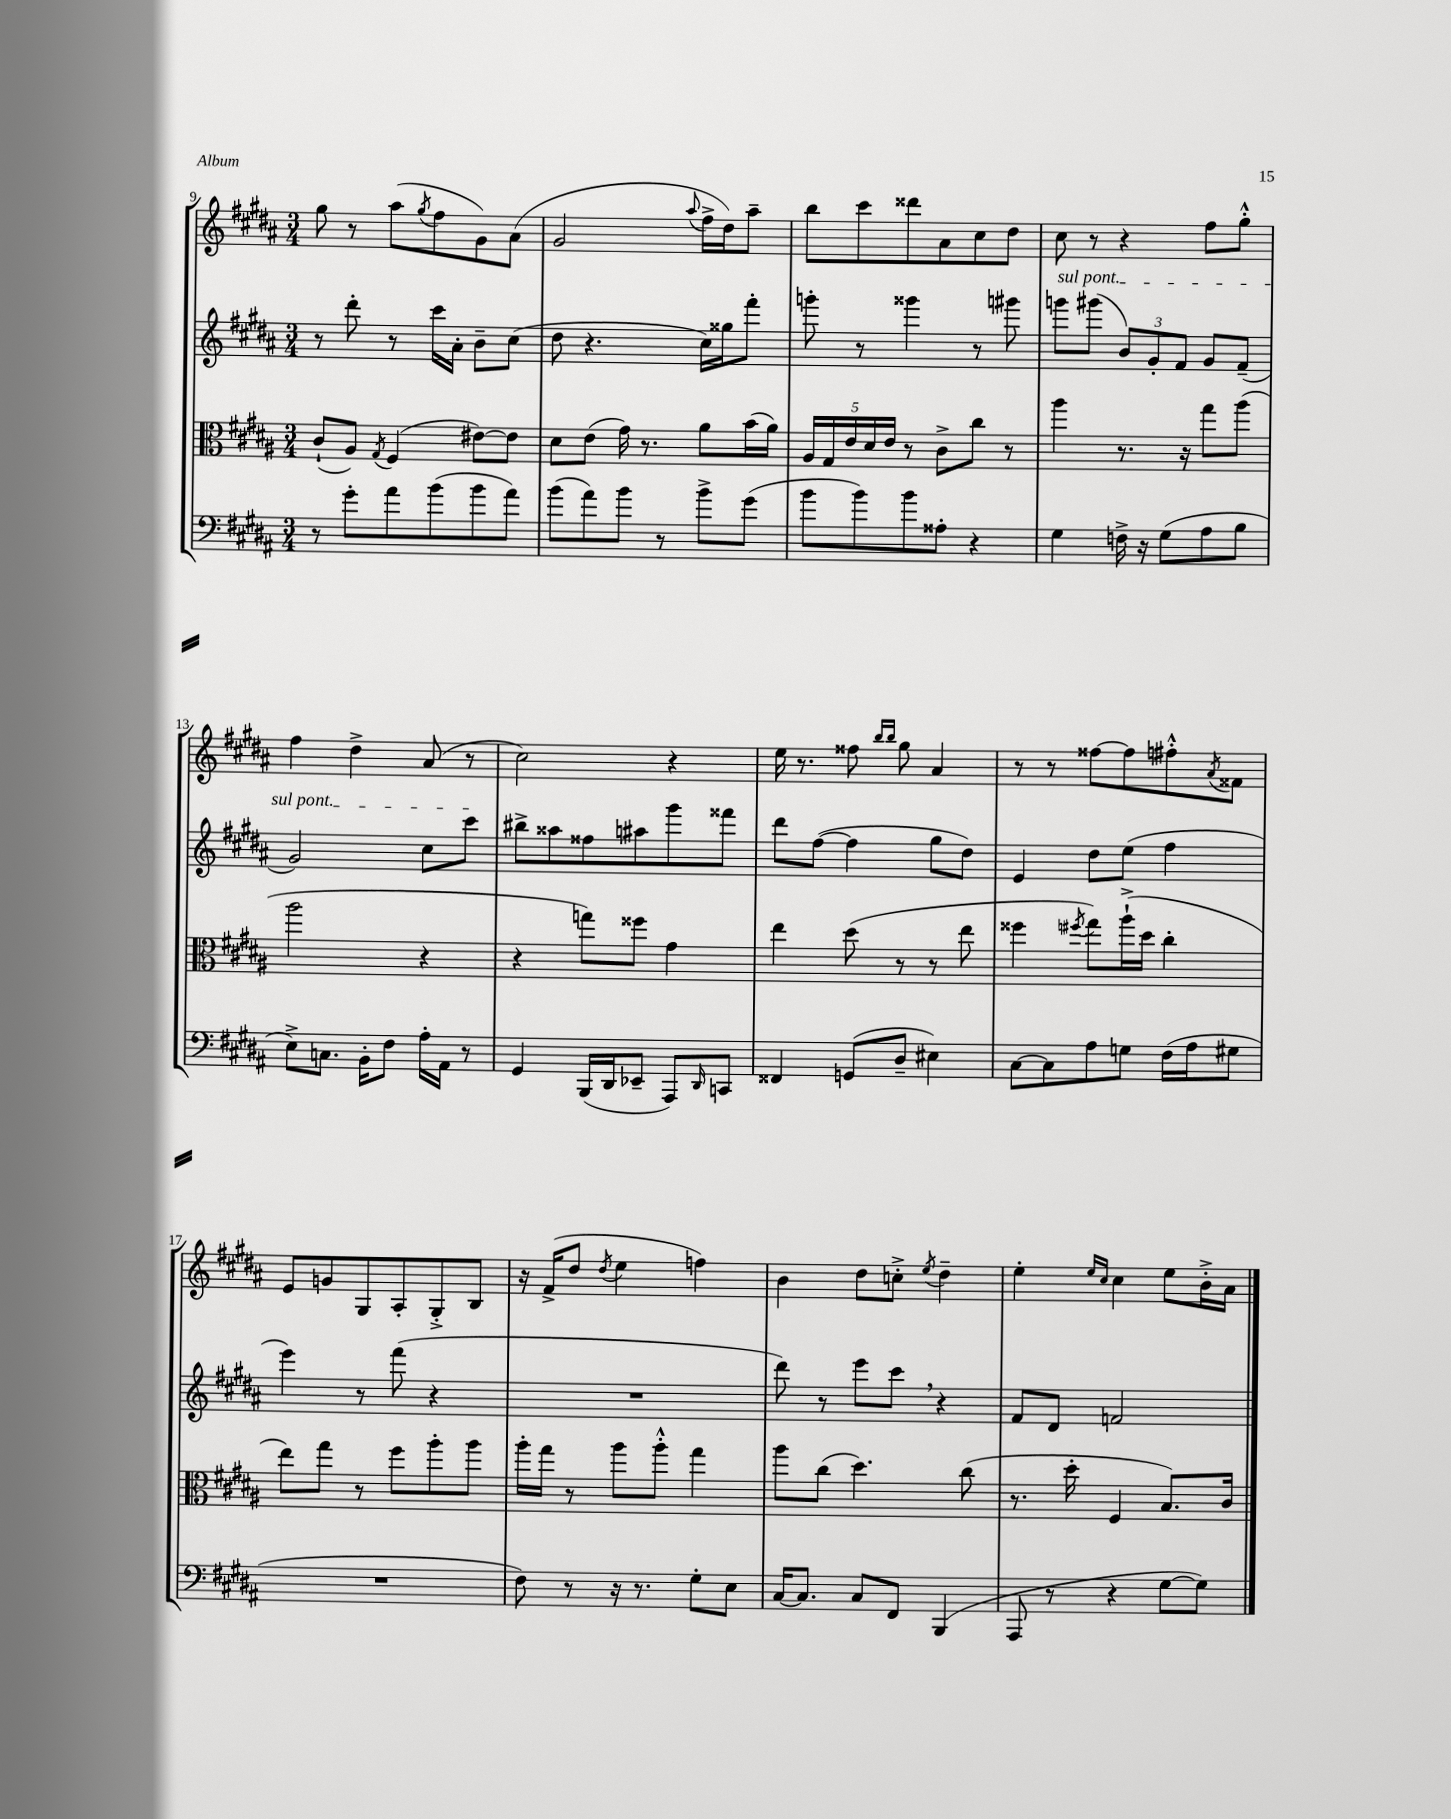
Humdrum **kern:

**kern	**kern	**kern	**kern
*staff4	*staff3	*staff2	*staff1
*clefF4	*clefC3	*clefG2	*clefG2
*k[f#c#g#d#a#]	*k[f#c#g#d#a#]	*k[f#c#g#d#a#]	*k[f#c#g#d#a#]
*M3/4	*M3/4	*M3/4	*M3/4
8r	(8c#`	8r	8gg#
8g#'	8A#)	8ddd#'	8r
.	8qG#	.	.
8a#	(4F#	8r	(8aa#
.	.	.	8qgg#
(8b	.	16ccc#	8ff#
.	.	16a#'	.
8b	[8e#)	8b~	8g#)
8a#)	8e#]	(8cc#	(8a#
=	=	=	=
(8b	8d#	8dd#	2g#
8a#)	(8e	4.r	.
8b	16g#)	.	.
.	8.r	.	.
8r	.	.	.
.	.	.	8qqaa#
8b^	8a#	16cc#)	16ff#^
.	.	16gg##	16dd#)
(8g#	(16b	8fff#'	8aa#~
.	16a#)	.	.
=	=	=	=
8b	20A#	8ggg'	8bb
.	20G#	.	.
.	20e	.	.
8b)	.	8r	8ccc#
.	20d#	.	.
.	20e	.	.
8b	8r	4ggg##	8ddd##
8A##'	8c#^	.	8a#
4r	8cc#	8r	8cc#
.	8r	8ggg#	8dd#
=	=	=	=
4G#	4aa#	8ggg	8cc#
.	.	(8ggg#	8r
16F^	8.r	12b)	4r
16r	.	.	.
.	.	12g#'	.
(8G#	.	.	.
.	.	12f#	.
.	16r	.	.
8A#	8gg#	8g#	8ff#
8B	(8aa#	(8f#~	8gg#'^^
=	=	=	=
8E^)	2aa#	2g#)	4ff#
8.C	.	.	.
.	.	.	4dd#^
16BB'	.	.	.
8F#	.	.	.
16A#'	4r	8cc#	(8a#
16AA#	.	.	.
8r	.	8ccc#	8r
=	=	=	=
4GG#	4r	8bb#^	2cc#)
.	.	8aa##	.
(16BBB	8gg)	8ff##	.
16DD#	.	.	.
8EE-~	8ff##	8aa#	.
8AAA#)	4g#	8ggg#	4r
16qqDD#	.	.	.
8CC	.	8fff##	.
=	=	=	=
4FF##	4ee	8ddd#	16ee
.	.	.	8.r
.	.	([8ff#	.
(8GG	(8dd#	4ff#]	8ff##
.	.	.	16qqbb
.	.	.	16qqbb
8D#~	8r	.	8gg#
4E#)	8r	8gg#	4a#
.	8ee	8dd#)	.
=	=	=	=
[8C#	4ff##	4e	8r
8C#]	.	.	8r
.	8qff#	.	.
8A#	8gg#)	8dd#	[8ff##
8G	(16aa#`^	(8ee	8ff##]
.	16dd#	.	.
(16F#	4cc#'	4ff#	8ff#'^^
16A#	.	.	.
.	.	.	8qa#
8G#	.	.	8f##
=	=	=	=
2.r	8ee)	4eee)	8e
.	8gg#	.	8g
.	8r	8r	8G#
.	8ff#	(8fff#	8A#'
.	8aa#'	4r	8G#'^
.	8aa#	.	8B
=	=	=	=
8F#)	16aa#'	2.r	16r
.	16gg#	.	(16f#^
8r	8r	.	8dd#
.	.	.	8qdd#
16r	8aa#	.	4ee
8.r	.	.	.
.	8aa#'^^	.	.
8G#'	4gg#	.	4ff)
8E	.	.	.
=	=	=	=
[16C#	8aa#	8ddd#)	4b
8.C#]	.	.	.
.	(8cc#	8r	.
8C#	4.dd#)	8eee	8dd#
8FF#	.	8ccc#	8cc'^
.	.	.	8qee
(4BBB	.	4r	4dd#~
.	(8cc#	.	.
=	=	=	=
8AAA#	8.r	8f#	4ee'
8r	.	8d#	.
.	16dd#'	.	.
.	.	.	16qqee
.	.	.	16qqcc#
4r	4F#	2f	4cc#
[8G#	8.B)	.	8ee
8G#])	.	.	16b'^
.	16c#	.	16a#
==	==	==	==
*-	*-	*-	*-
